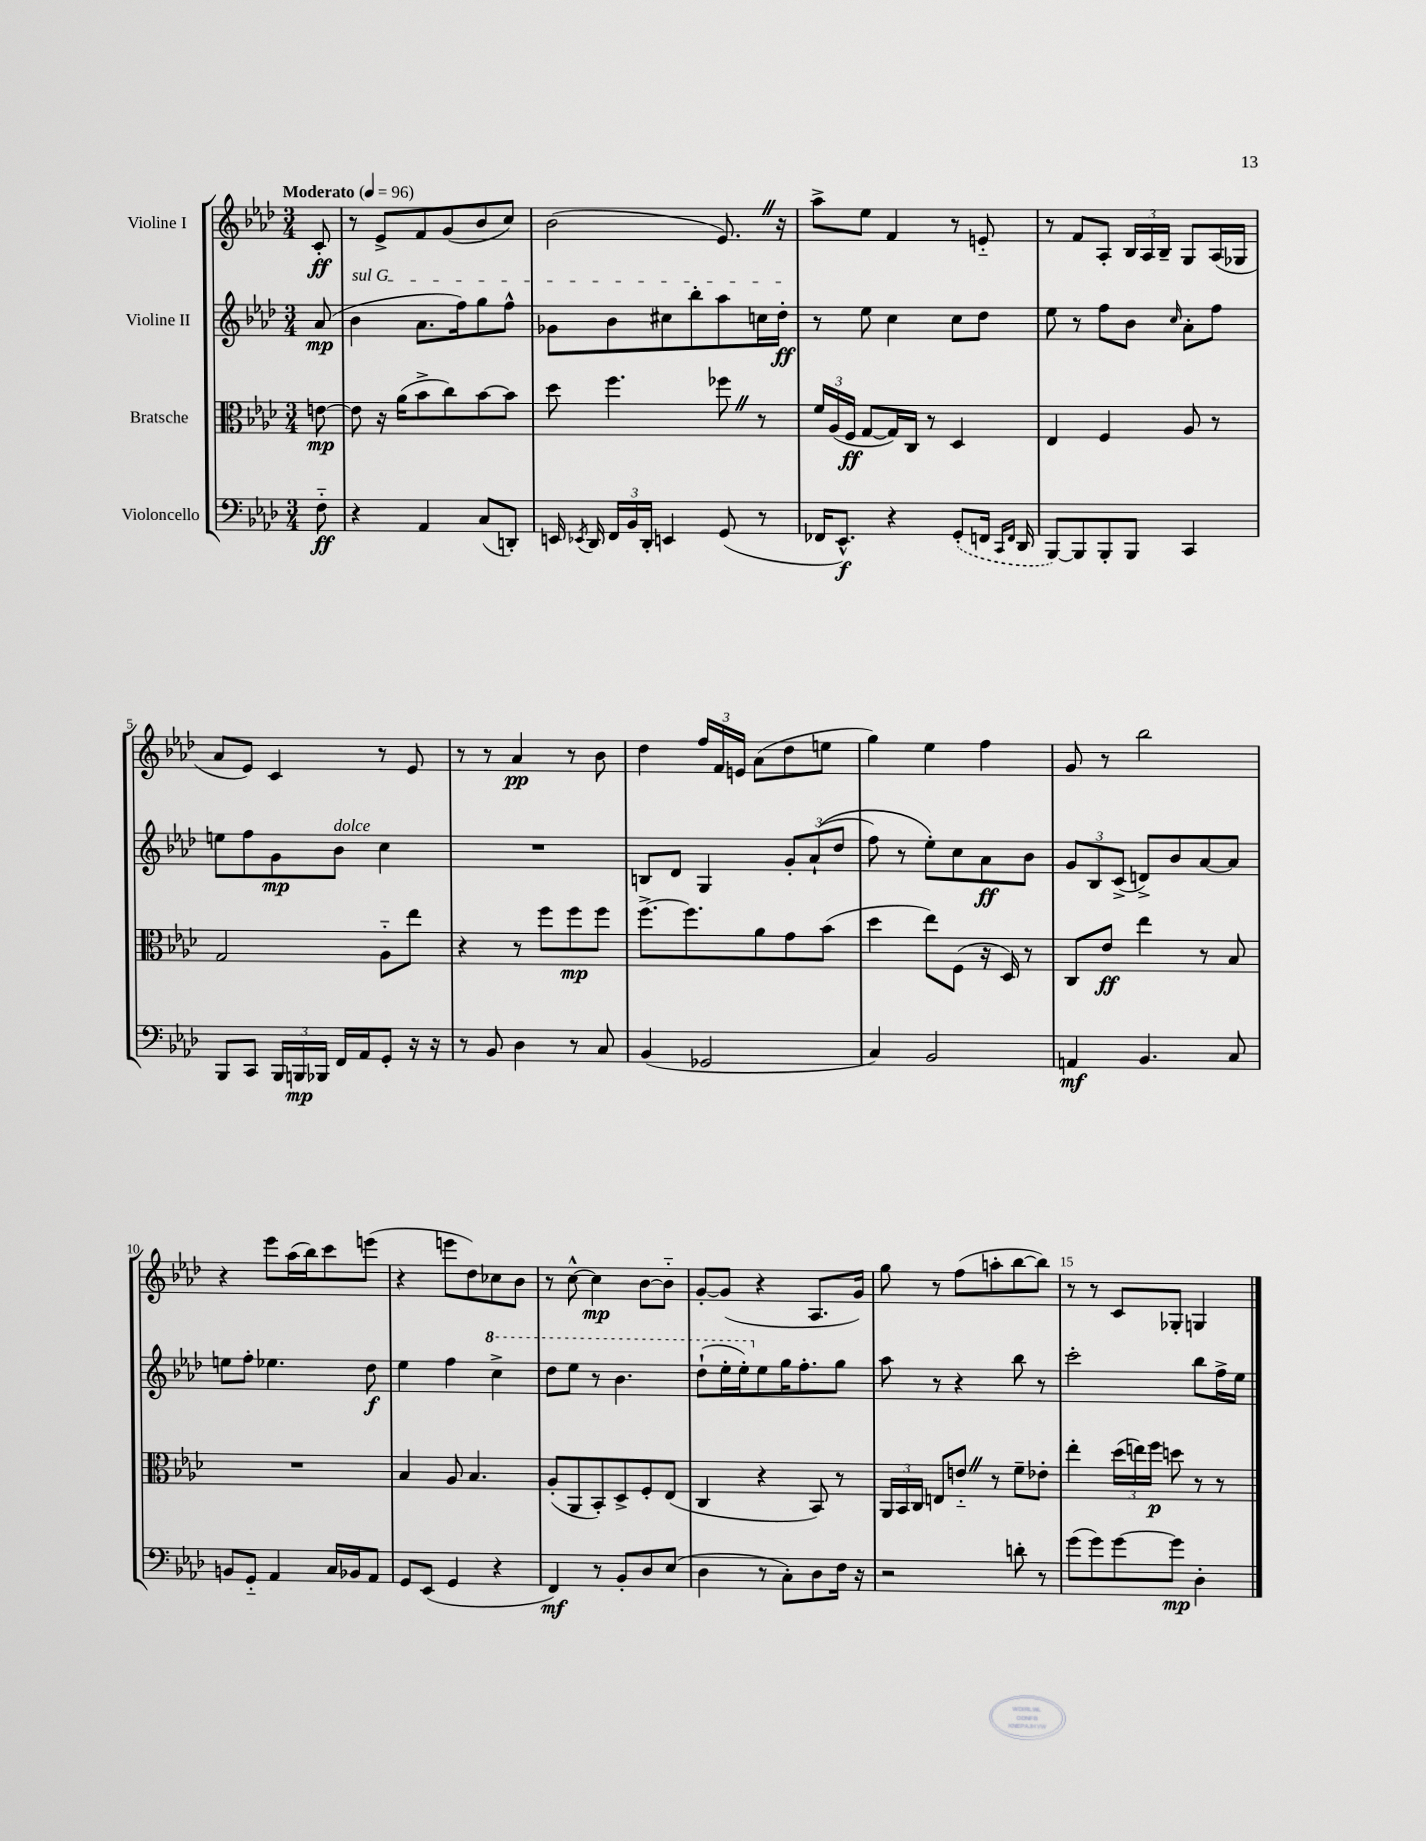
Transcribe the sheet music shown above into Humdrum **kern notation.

**kern	**dynam	**kern	**dynam	**kern	**dynam	**kern	**dynam
*part4	*part4	*part3	*part3	*part2	*part2	*part1	*part1
*staff4	*staff4	*staff3	*staff3	*staff2	*staff2	*staff1	*staff1
*I"Violoncello	*	*I"Bratsche	*	*I"Violine II	*	*I"Violine I	*
*clefF4	*	*clefC3	*	*clefG2	*	*clefG2	*
*k[b-e-a-d-]	*	*k[b-e-a-d-]	*	*k[b-e-a-d-]	*	*k[b-e-a-d-]	*
*M3/4	*	*M3/4	*	*M3/4	*	*M3/4	*
*MM96	*	*MM96	*	*MM96	*	*MM96	*
=	=	=	=	=	=	=	=
!	!	!	!	!	!	!LO:TX:a:B:t=Moderato	!
8F\	ff	[8en\	mp	(8a-/	mp	8c'/	ff
=1	=1	=1	=1	=1	=1	=1	=1
!	!	!	!	!LO:TX:a:i:t=sul G	!	!	!
4r	.	8e\]	.	4b-\	.	8r	.
.	.	16r	.	.	.	8e-^/L	.
.	.	(16a-\KL	.	.	.	.	.
4AA-/	.	8b-^\	.	8.a-\L	.	8f/	.
.	.	8cc\)	.	.	.	(8g/	.
.	.	.	.	16ff\k)	.	.	.
(8C/L	.	[8b-\	.	8gg\	.	8b-/	.
8DDn'/J)	.	8b-\J]	.	8ff^^\J	.	8cc/J)	.
=2	=2	=2	=2	=2	=2	=2	=2
16EEn/	.	8dd-\	.	8g-X\L	.	(2b-\	.
8qEE-X/	.	.	.	.	.	.	.
16DD-/	.	.	.	.	.	.	.
24FF/LL	.	4.ff\	.	8b-\	.	.	.
24BB-/	.	.	.	.	.	.	.
24DD-'/JJ	.	.	.	.	.	.	.
4EEn/	.	.	.	8cc#X\	.	.	.
.	.	.	.	8bb-'\	.	.	.
(8GG/	.	8ff-XZ\	.	8aa-\	.	8.e-Z/)	.
8r	.	8r	.	16ccn\L	.	.	.
.	.	.	.	16dd-'\JJ	ff	16r	.
=3	=3	=3	=3	=3	=3	=3	=3
16FF-X/KL	.	24f/LL	.	8r	.	8aa-^\L	.
.	.	(24A-/	.	.	.	.	.
8.EE-^^/J)	f	.	.	.	.	.	.
.	.	24F/JJ	ff	.	.	.	.
.	.	[8G/L	.	8ee-\	.	8ee-\J	.
4r	.	16G/L])	.	4cc\	.	4f/	.
.	.	16C/JJ	.	.	.	.	.
.	.	8r	.	.	.	.	.
(8GG'/L	.	4D-/	.	8cc\L	.	8r	.
16FFn/Jk	.	.	.	8dd-\J	.	8en/	.
16qqCC/LL	.	.	.	.	.	.	.
16qqFF/JJ	.	.	.	.	.	.	.
16DD-/	.	.	.	.	.	.	.
=4	=4	=4	=4	=4	=4	=4	=4
[8BBB-/L)	.	4E-/	.	8ee-\	.	8r	.
8BBB-/]	.	.	.	8r	.	8f/L	.
8BBB-'/	.	4F/	.	8ff\L	.	8A-'/J	.
8BBB-/J	.	.	.	8b-\J	.	24B-/LL	.
.	.	.	.	.	.	24A-/	.
.	.	.	.	.	.	24B-~/JJ	.
.	.	.	.	16qqcc/	.	.	.
4CC/	.	8A-/	.	8a-'\L	.	8G/L	.
.	.	8r	.	8ff\J	.	(16A-/L	.
.	.	.	.	.	.	16G-X/JJ	.
!!LO:LB:g=z
=5	=5	=5	=5	=5	=5	=5	=5
8BBB-/L	.	2G/	.	8een\L	.	8a-/L	.
8CC/J	.	.	.	8ff\	.	8e-/J)	.
24BBB-/LL	.	.	.	8g\	mp	4c/	.
24BBBn/	mp	.	.	.	.	.	.
24BBB-X/JJ	.	.	.	.	.	.	.
!	!	!	!	!LO:TX:a:i:t=dolce	!	!	!
16FF/LL	.	.	.	8b-\J	.	.	.
16AA-/J	.	.	.	.	.	.	.
8GG'/J	.	8A-\L	.	4cc\	.	8r	.
16r	.	8ee-\J	.	.	.	8e-/	.
16r	.	.	.	.	.	.	.
=6	=6	=6	=6	=6	=6	=6	=6
8r	.	4r	.	2.r	.	8r	.
8BB-/	.	.	.	.	.	8r	.
4D-\	.	8r	.	.	.	4a-/	pp
.	.	8ff\L	.	.	.	.	.
8r	.	8ff\	mp	.	.	8r	.
8C/	.	8ff\J	.	.	.	8b-\	.
=7	=7	=7	=7	=7	=7	=7	=7
(4BB-/	.	[8.ff^\L	.	8Bn/L	.	4dd-\	.
.	.	.	.	8d-/J	.	.	.
.	.	8.ff\]	.	.	.	.	.
2GG-X/	.	.	.	4G/	.	24ff/LL	.
.	.	.	.	.	.	24f/	.
.	.	.	.	.	.	24en/JJ	.
.	.	8a-\	.	.	.	(8a-\L	.
.	.	8g\	.	12g'/L	.	8dd-\	.
.	.	.	.	((12a-`/	.	.	.
.	.	(8b-\J	.	.	.	8een\J	.
.	.	.	.	12dd-/J	.	.	.
=8	=8	=8	=8	=8	=8	=8	=8
4C/)	.	4dd-\	.	8ff\)	.	4gg\)	.
.	.	.	.	8r	.	.	.
2BB-/	.	8ee-\L)	.	8ee-'\L)	.	4ee-\	.
.	.	(8F\J	.	8cc\	.	.	.
.	.	16r	.	8a-\	ff	4ff\	.
.	.	16D-/)	.	.	.	.	.
.	.	8r	.	8b-\J	.	.	.
=9	=9	=9	=9	=9	=9	=9	=9
4AAn/	mf	8C/L	.	12g/L	.	8g/	.
.	.	.	.	12B-/	.	.	.
.	.	8e-/J	ff	.	.	8r	.
.	.	.	.	(12c^/J	.	.	.
4.BB-/	.	4ee-\	.	8dn^/L)	.	2bb-\	.
.	.	.	.	8b-/	.	.	.
.	.	8r	.	[8a-/	.	.	.
8C/	.	8B-/	.	8a-/J]	.	.	.
!!LO:LB:g=z
=10	=10	=10	=10	=10	=10	=10	=10
8BBn/L	.	2.r	.	8een\L	.	4r	.
8GG/J	.	.	.	8ff'\J	.	.	.
4AA-/	.	.	.	4.ee-X\	.	8eee-\L	.
.	.	.	.	.	.	(16aa-\L	.
.	.	.	.	.	.	16bb-\J)	.
16C/LL	.	.	.	.	.	8ccc\	.
16BB-X/J	.	.	.	.	.	.	.
8AA-/J	.	.	.	8dd-\	f	(8eeen\J	.
=11	=11	=11	=11	=11	=11	=11	=11
8GG/L	.	4B-/	.	4ee-\	.	4r	.
(8EE-/J	.	.	.	.	.	.	.
4GG/	.	8A-/	.	4ff\	.	8eeen\L	.
.	.	4.B-/	.	.	.	8dd-\)	.
*	*	*	*	*8va	*	*	*
4r	.	.	.	4ccc^\	.	8cc-X\	.
.	.	.	.	.	.	8b-\J	.
=12	=12	=12	=12	=12	=12	=12	=12
4FF/)	mf	(8A-'/L	.	8ddd-\L	.	8r	.
.	.	8AA-/	.	8eee-\J	.	[8cc^^\	.
8r	.	8BB-'/)	.	8r	.	4cc\]	mp
8BB-'/L	.	8D-^/	.	4.bb-\	.	.	.
8D-/	.	8F'/	.	.	.	[8b-\L	.
(8E-/J	.	(8E-/J	.	.	.	8b-\J]	.
=13	=13	=13	=13	=13	=13	=13	=13
4D-\	.	4C/	.	(8ddd-`\L	.	[8g'/L	.
.	.	.	.	16eee-'\L	.	(8g/J]	.
.	.	.	.	16eee-'\J)	.	.	.
*	*	*	*	*X8va	*	*	*
8r	.	4r	.	8ee-\	.	4r	.
8C'\L)	.	.	.	16gg\K	.	.	.
.	.	.	.	8.ff'\	.	.	.
8D-\	.	8BB-/)	.	.	.	8.A-/L	.
16F\Jk	.	8r	.	8gg\J	.	.	.
16r	.	.	.	.	.	16g/Jk)	.
=14	=14	=14	=14	=14	=14	=14	=14
2r	.	24AA-/LL	.	8aa-\	.	8gg\	.
.	.	24BB-/	.	.	.	.	.
.	.	24C/JJ	.	.	.	.	.
.	.	8En/L	.	8r	.	8r	.
.	.	8enZ/J	.	4r	.	(8ff\L	.
.	.	8r	.	.	.	8aan'\	.
8dn'\	.	8f~\L	.	8bb-\	.	[8bb-\	.
8r	.	8e-X'\J	.	8r	.	8bb-\J])	.
=15	=15	=15	=15	=15	=15	=15	=15
(8g\L	.	4ee-'\	.	2ccc'\	.	8r	.
8g\)	.	.	.	.	.	8r	.
[8g\	.	(24dd-\LL	.	.	.	8c/L	.
.	.	24een\)	.	.	.	.	.
.	.	24ff\JJ	p	.	.	.	.
8g\J]	mp	8ddn\	.	.	.	8G-X'/J	.
4D-'\	.	8r	.	8bb-\L	.	4Gn/	.
.	.	8r	.	16ff^\L	.	.	.
.	.	.	.	16ee-\JJ	.	.	.
==	==	==	==	==	==	==	==
*-	*-	*-	*-	*-	*-	*-	*-
